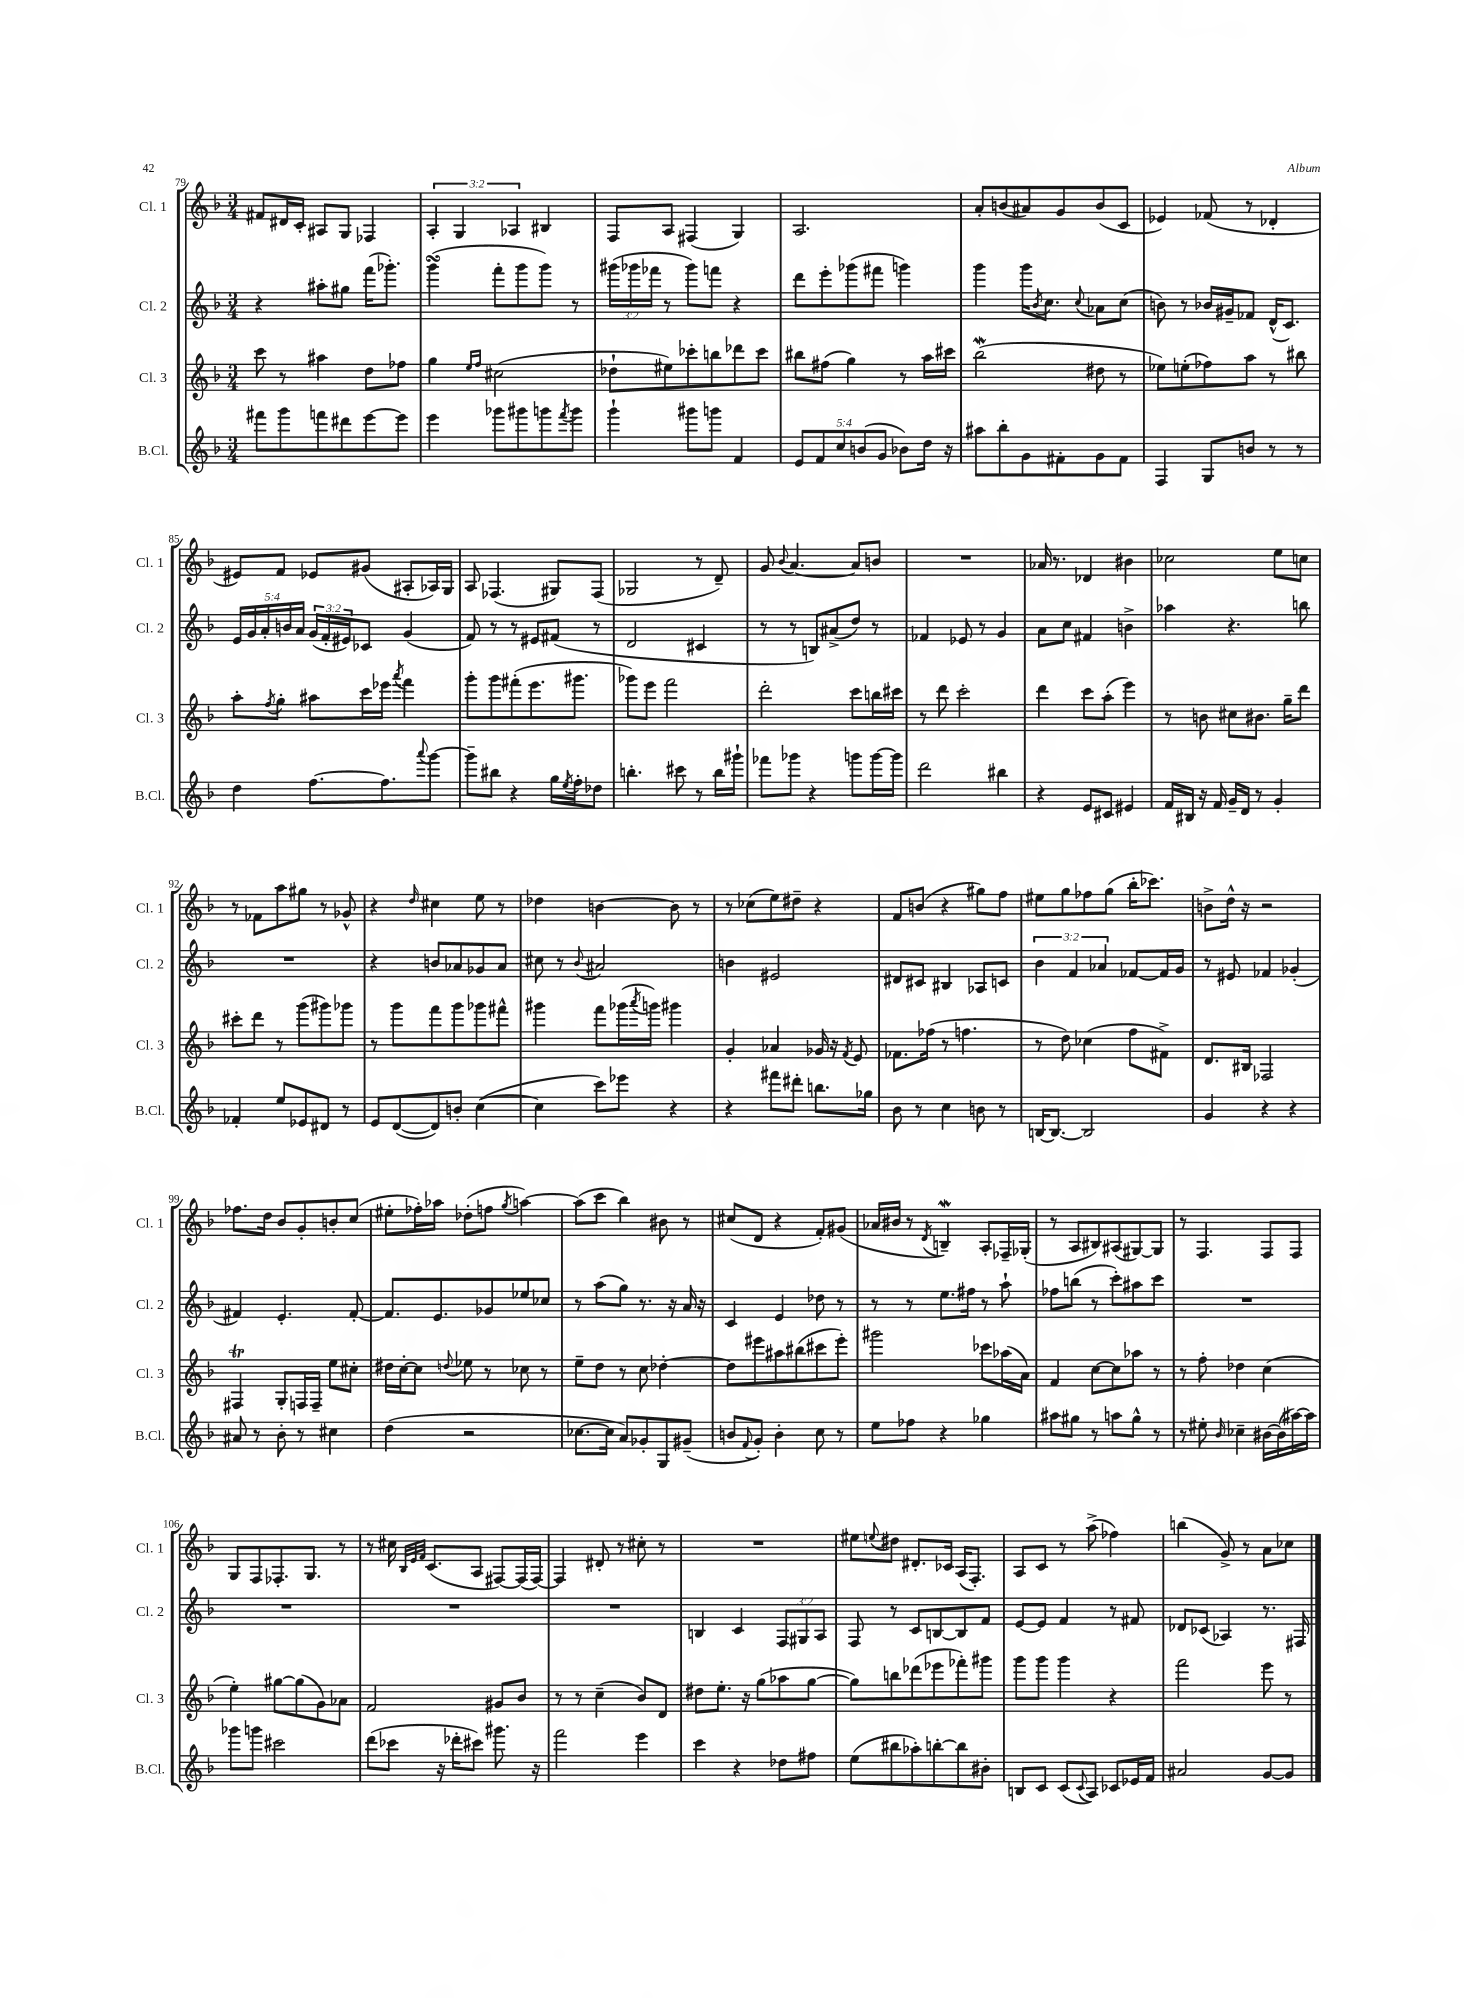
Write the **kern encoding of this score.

**kern	**kern	**kern	**kern
*part4	*part3	*part2	*part1
*staff4	*staff3	*staff2	*staff1
*I"B.Cl.	*I"Cl. 3	*I"Cl. 2	*I"Cl. 1
*I'B.Cl.	*I'Cl. 3	*I'Cl. 2	*I'Cl. 1
*clefG2	*clefG2	*clefG2	*clefG2
*k[b-]	*k[b-]	*k[b-]	*k[b-]
*M3/4	*M3/4	*M3/4	*M3/4
=79	=79	=79	=79
8fff#X\L	8ccc\	4r	8f#X/L
8ggg\	8r	.	16d#X/L
.	.	.	16c'/JJ
8fffn\	4aa#X\	8aa#X'\L	8A#X/L
8ddd#X\	.	8gg#X\J	8G/J
[8eee\	8dd\L	(16fff\KL	4F-X/
.	.	8.ggg-X'\J)	.
8eee\J]	8ff-X\J	.	.
=80	=80	=80	=80
4eee\	4gg\	(4gggsSSS\	6A'/
.	.	.	6G/
.	16qqee/LL	.	.
.	16qqff/JJ	.	.
8ggg-X\L	(2cc#X\	8fff'\L	.
.	.	.	6A-X/
8ggg#X\	.	8ggg\	.
8gggn\	.	8ggg\J)	4B#X/
8qfff/	.	.	.
8ggg\J	.	8r	.
=81	=81	=81	=81
4ggg`\	8dd-X`\L	(24ggg#X\LL	8F/L
.	.	24ggg-X\	.
.	.	24fff-X\JJ	.
.	8ee#X\)	8r	8A/J
8ggg#X\L	8ccc-X'\	8ggg-\L)	(4F#X/
8gggn\J	8bbn\	8fffn\J	.
4f/	8ddd-X\	4r	4G/)
.	8ccc-\J	.	.
=82	=82	=82	=82
10e/L	8bb#X\L	8ddd\L	2.A/
10f/	.	.	.
.	(8ff#X\J	8eee'\	.
10cc/	.	.	.
.	4gg\)	(8ggg-X\	.
(10bn/	.	.	.
.	.	8fff#X\J	.
10g/J	.	.	.
8b-X\L)	8r	4gggn\)	.
16dd\Jk	16aa\LL	.	.
16r	16ccc#X\JJ	.	.
=83	=83	=83	=83
8aa#X\L	(2bb-w\	4ggg\	8a'/L
8bb-'\	.	.	(8bn/
8g\	.	16ggg\KL	8a#X/)
.	.	8qb-/	.
.	.	8.cc\J	.
8f#X'\	.	.	8g/
.	.	8qqcc/	.
8g\	8dd#X\	8a-X\L	(8b/
8f#\J	8r	(8cc\J	8c/J
=84	=84	=84	=84
4F/	8ee-X\L)	8bn\)	4e-X/)
.	(8een'\	8r	.
8G/L	8ff-X\)	16b-X/LL	(8f-X/
.	.	16g#X~/J	.
8bn/J	8aa\J	8f-X/J	8r
8r	8r	(16d^^/KL	4d-X'/
.	.	8.c/J)	.
8r	8bb#X\	.	.
!!LO:LB:g=z
=85	=85	=85	=85
4dd\	8aa'\L	20e/LL	8e#X/L)
.	.	20g/	.
.	.	20a'/	.
.	8qff/	.	.
.	8gg'\J	.	8f/J
.	.	20bn/	.
.	.	20a/JJ	.
[8.ff\L	8aa#X\L	(24g/LL	8e-X/L
.	.	24f'/	.
.	.	24e#X/J)	.
.	16ccc\L	8c-X/J	(8g#X/J
8.ff\]	16eee-X\JJ	.	.
.	8qaaa/	.	.
.	4fff\	(4g/	8A#X'/L
8qqaaa/	.	.	.
[8ggg\J	.	.	16A-X/L)
.	.	.	16G/JJ
=86	=86	=86	=86
8ggg~\L]	8ggg'\L	8f/)	8A/
8bb#X\J	8ggg\	8r	(4.F-X/
4r	(8fff#X'\	8r	.
.	8.eee\	8e#X/L	.
16gg\LL	.	(8f#X/J	8G#X/L)
8qee/	.	.	.
16ff'\J	8.ggg#X\J	.	.
8dd-X\J	.	8r	(8F-/J
=87	=87	=87	=87
4.bbn'\	8ggg-X\L)	2d/	2G-X/
.	8eee\J	.	.
.	2fff\	.	.
8ccc#X\	.	.	.
8r	.	4c#X/	8r
16bb\LL	.	.	8d~/)
16ggg#X`\JJ	.	.	.
=88	=88	=88	=88
8fff-X\L	2ddd'\	8r	8g/
.	.	.	8qqb-/
8ggg-X\J	.	8r	[4.a/
4r	.	8Bn/L)	.
.	.	(8a#X^/	.
8gggn\L	8ccc\L	8dd/J)	8a/L]
[16ggg\L	16bbn\L	8r	8bn/J
16ggg\JJ]	16ccc#X\JJ	.	.
=89	=89	=89	=89
2ddd\	8r	4f-X/	2.r
.	8ddd\	.	.
.	2ccc'\	8e-X/	.
.	.	8r	.
4bb#X\	.	4g/	.
=90	=90	=90	=90
4r	4ddd\	8a\L	16a-X/
.	.	.	8.r
.	.	8cc\J	.
8e/L	8ccc\L	4f#X/	4d-X/
8c#X/J	(8aa'\J	.	.
4e#X/	4eee\)	4bn^\	4b#X\
=91	=91	=91	=91
16f/LL	8r	4aa-X\	2cc-X\
16B#X/JJ	.	.	.
16r	8bn\	.	.
16f/	.	.	.
16g~/LL	8cc#X\L	4.r	.
16d/JJ	.	.	.
8r	8.b#X\J	.	.
4g'/	.	.	8ee\L
.	16gg~\KL	.	.
.	8ddd\J	8bbn\	8ccn\J
!!LO:LB:g=z
=92	=92	=92	=92
4f-X'/	8ccc#X'\L	2.r	8r
.	8ddd\J	.	8f-X\L
8ee/L	8r	.	8aa\
8e-X/	(8ggg\L	.	8gg#X\J
8d#X/J	8ggg#X\)	.	8r
8r	8ggg-X\J	.	8g-X^^/
=93	=93	=93	=93
8e/L	8r	4r	4r
([8d/	8ggg\L	.	.
.	.	.	16qqdd/
8d/])	8fff\	8bn/L	4cc#X\
8bn'/J	8ggg\	8a-X/	.
([4cc\	8ggg-X\	8g-X/	8ee\
.	8fff#X^^\J	8a-/J	8r
=94	=94	=94	=94
4cc\]	4ggg#X\	8cc#X\	4dd-X\
.	.	8r	.
.	.	8qqb-/	.
8ccc\L)	8fff\L	2a#X/	[4bn\
8eee-X\J	(16ggg-X\L	.	.
.	8qaaa/	.	.
.	16gggn\JJ)	.	.
4r	4ggg#X\	.	8b\]
.	.	.	8r
=95	=95	=95	=95
4r	4g'/	4bn\	8r
.	.	.	(8cc-X\L
8fff#X\L	4a-X/	2e#X/	8ee\)
8ddd#X'\J	.	.	8dd#X~\J
8.bbn\L	16g-X/	.	4r
.	16r	.	.
.	8qf/	.	.
.	8e/	.	.
16gg-X\Jk	.	.	.
=96	=96	=96	=96
8b-\	8.f-X\L	8d#X/L	8f/L
8r	.	8c#X/J	(8bn/J
.	(16ff-X\Jk	.	.
4cc\	8r	4B#X/	4r
.	4.ffn\	.	.
8bn\	.	8A-X/L	8gg#X\L)
8r	.	8cn/J	8ff\J
=97	=97	=97	=97
[16Bn/KL	8r	6b-\	8ee#X\L
8.B/J_	.	.	.
.	8dd\)	.	8gg\
.	.	6f/	.
2B/]	(4cc-X\	.	8ff-X\
.	.	6a-X/	.
.	.	.	(8gg\J
.	8ff\L	[8f-X/L	16bb-'\KL
.	.	.	8.ccc-X\J)
.	8f#X^\J)	16f-/L]	.
.	.	16g/JJ	.
=98	=98	=98	=98
4g/	8.d/L	8r	8bn^\L
.	.	8e#X/	16dd^^\Jk
.	16B#X/Jk	.	16r
4r	2F-X/	4f-X/	2r
4r	.	(4g-X'/	.
!!LO:LB:g=z
=99	=99	=99	=99
8a#X/	4F#Xt/	4f#X/)	8.ff-X\L
8r	.	.	.
.	.	.	16dd\Jk
8b-'\	8G'/L	4.e'/	8b-/L
8r	16Fn/L	.	8g'/
.	16F~/JJ	.	.
4cc#X\	8ee\L	.	8bn'/
.	8cc#X'\J	[8f#'/	(8cc/J
=100	=100	=100	=100
(4dd\	16dd#X\LL	8.f#/L]	8ee#X'\L
.	[16cc'\J	.	.
.	8cc\J]	.	16ff-X'\L)
.	.	8.e/	16aa-X\JJ
.	8qqddn/	.	.
2r	8ee-X\	.	(8dd-X'\L
.	8r	8g-X/	8ffn\J
.	.	.	8qgg/
.	8cc-X\	8ee-X/	[4aan\)
.	8r	8cc-X/J	.
=101	=101	=101	=101
[8.cc-X\L	8ee~\L	8r	(8aa\L]
.	8dd\J	(8aa\L	8ccc\J
16cc-\Jk]	.	.	.
8a/L)	8r	8gg\J)	4bb-\)
8g-X'/	8cc\	8.r	.
8G/	[4dd-X'\	.	8b#X\
.	.	16r	.
(8g#X~/J	.	16a/	8r
.	.	16r	.
=102	=102	=102	=102
8bn/L	8dd-\L]	4c/	(8cc#X/L
8qqf/	.	.	.
8g'/J)	8eee#X\	.	8d/J
4b'\	8aa#X\	4e/	4r
.	(8bb#X\	.	.
8cc\	8ccc#X\	8dd-X\	8f'/L)
8r	8eee#'\J)	8r	(8g#X/J
=103	=103	=103	=103
8ee\L	2ggg#X\	8r	16a-X/LL
.	.	.	16b#X/JJ
8ff-X\J	.	8r	8r
.	.	.	8qd/
4r	.	8.ee\L	4BnW~/)
.	.	16ff#X\Jk	.
4gg-X\	8ccc-X\L	8r	8A'/L
.	(16aa-X\L	8aa`\	16F-X~/L
.	16a\JJ)	.	(16G-X'/JJ
=104	=104	=104	=104
8aa#X\L	4f/	8ff-X\L	8r
8gg#X\J	.	(8bbn\J	8A/L
8r	[8cc\L	8r	8B#X/)
8aan\L	8cc\]	8ccc'\L)	(8A#X/
8gg#^^\J	8aa-X\J	8aa#X\	[8G#X/)
8r	8r	8ccc\J	8G#/J]
=105	=105	=105	=105
8r	8r	2.r	8r
8ee#X'\	8ff'\	.	4.F/
16qqb-/	.	.	.
4cc-X~\	4dd-X\	.	.
[16b#X\LL	(4cc\	.	8F/L
(16b#\]	.	.	.
[16aa#X\)	.	.	8F/J
16aa#\JJ]	.	.	.
!!LO:LB:g=z
=106	=106	=106	=106
8ggg-X\L	4ee'\)	2.r	8G/L
8gggn\J	.	.	8F/
2ccc#X\	[8gg#X\L	.	8.F-X'/
.	(8gg#\]	.	.
.	.	.	8.G/J
.	8g\)	.	.
.	8a-X\J	.	8r
=107	=107	=107	=107
(8ddd\L	2f/	2.r	8r
8ccc-X\J	.	.	16cc#X\
.	.	.	32qqB-/LLL
.	.	.	32qqe/
.	.	.	32qqf/JJJ
.	.	.	(8.c/L
16r	.	.	.
16ddd-X'\KL	.	.	.
8ccc#X\J)	.	.	8A/J
8.ggg#X\	8g#X/L	.	[8F#X/L)
.	8b-/J	.	(16F#/L]
16r	.	.	[16F#/JJ)
=108	=108	=108	=108
2fff\	8r	2.r	4F#/]
.	8r	.	.
.	(4cc~\	.	8d#X'/
.	.	.	8r
4eee\	8b-/L)	.	8cc#X'\
.	8d/J	.	8r
=109	=109	=109	=109
4ccc\	8dd#X\L	4Bn/	2.r
.	8.ee'\J	.	.
4r	.	4c/	.
.	16r	.	.
.	(8gg\L	.	.
8dd-X\L	8aa-X\	12F/L	.
.	.	12G#X/	.
8ff#X\J	[8gg\J	.	.
.	.	12A/J	.
=110	=110	=110	=110
(8ee\L	8gg\L])	8F/	8ee#X\L
.	.	.	8qqeen/
8bb#X\	8bbn\	8r	8dd#X\J
8aa-X'\)	(8ddd-X\	8c/L	8.d#X'/L
[8bbn'\	8eee-X\	[8Bn/	.
.	.	.	16c-X/Jk
8bb\]	8fff-X'\)	8B/]	(16A/KL
.	.	.	8.F'/J)
8b#X'\J	8ggg#X\J	8f/J	.
=111	=111	=111	=111
8Bn/L	8ggg\L	[8e/L	8A/L
8c/J	8ggg\J	8e/J]	8c/J
(8c/L	4ggg\	4f/	8r
8qqc/	.	.	.
8A/J)	.	.	(8aa^\
8c-X/L	4r	8r	4ff-X\)
16e-X/L	.	8f#X/	.
16f/JJ	.	.	.
=112	=112	=112	=112
2a#X/	2fff\	8d-X/L	(4bbn\
.	.	(8c-X/J	.
.	.	4A-X/)	8g^/)
.	.	.	8r
[8g/L	8eee\	8.r	8a\L
8g/J]	8r	.	8cc-X\J
.	.	16F#X/	.
==	==	==	==
*-	*-	*-	*-
